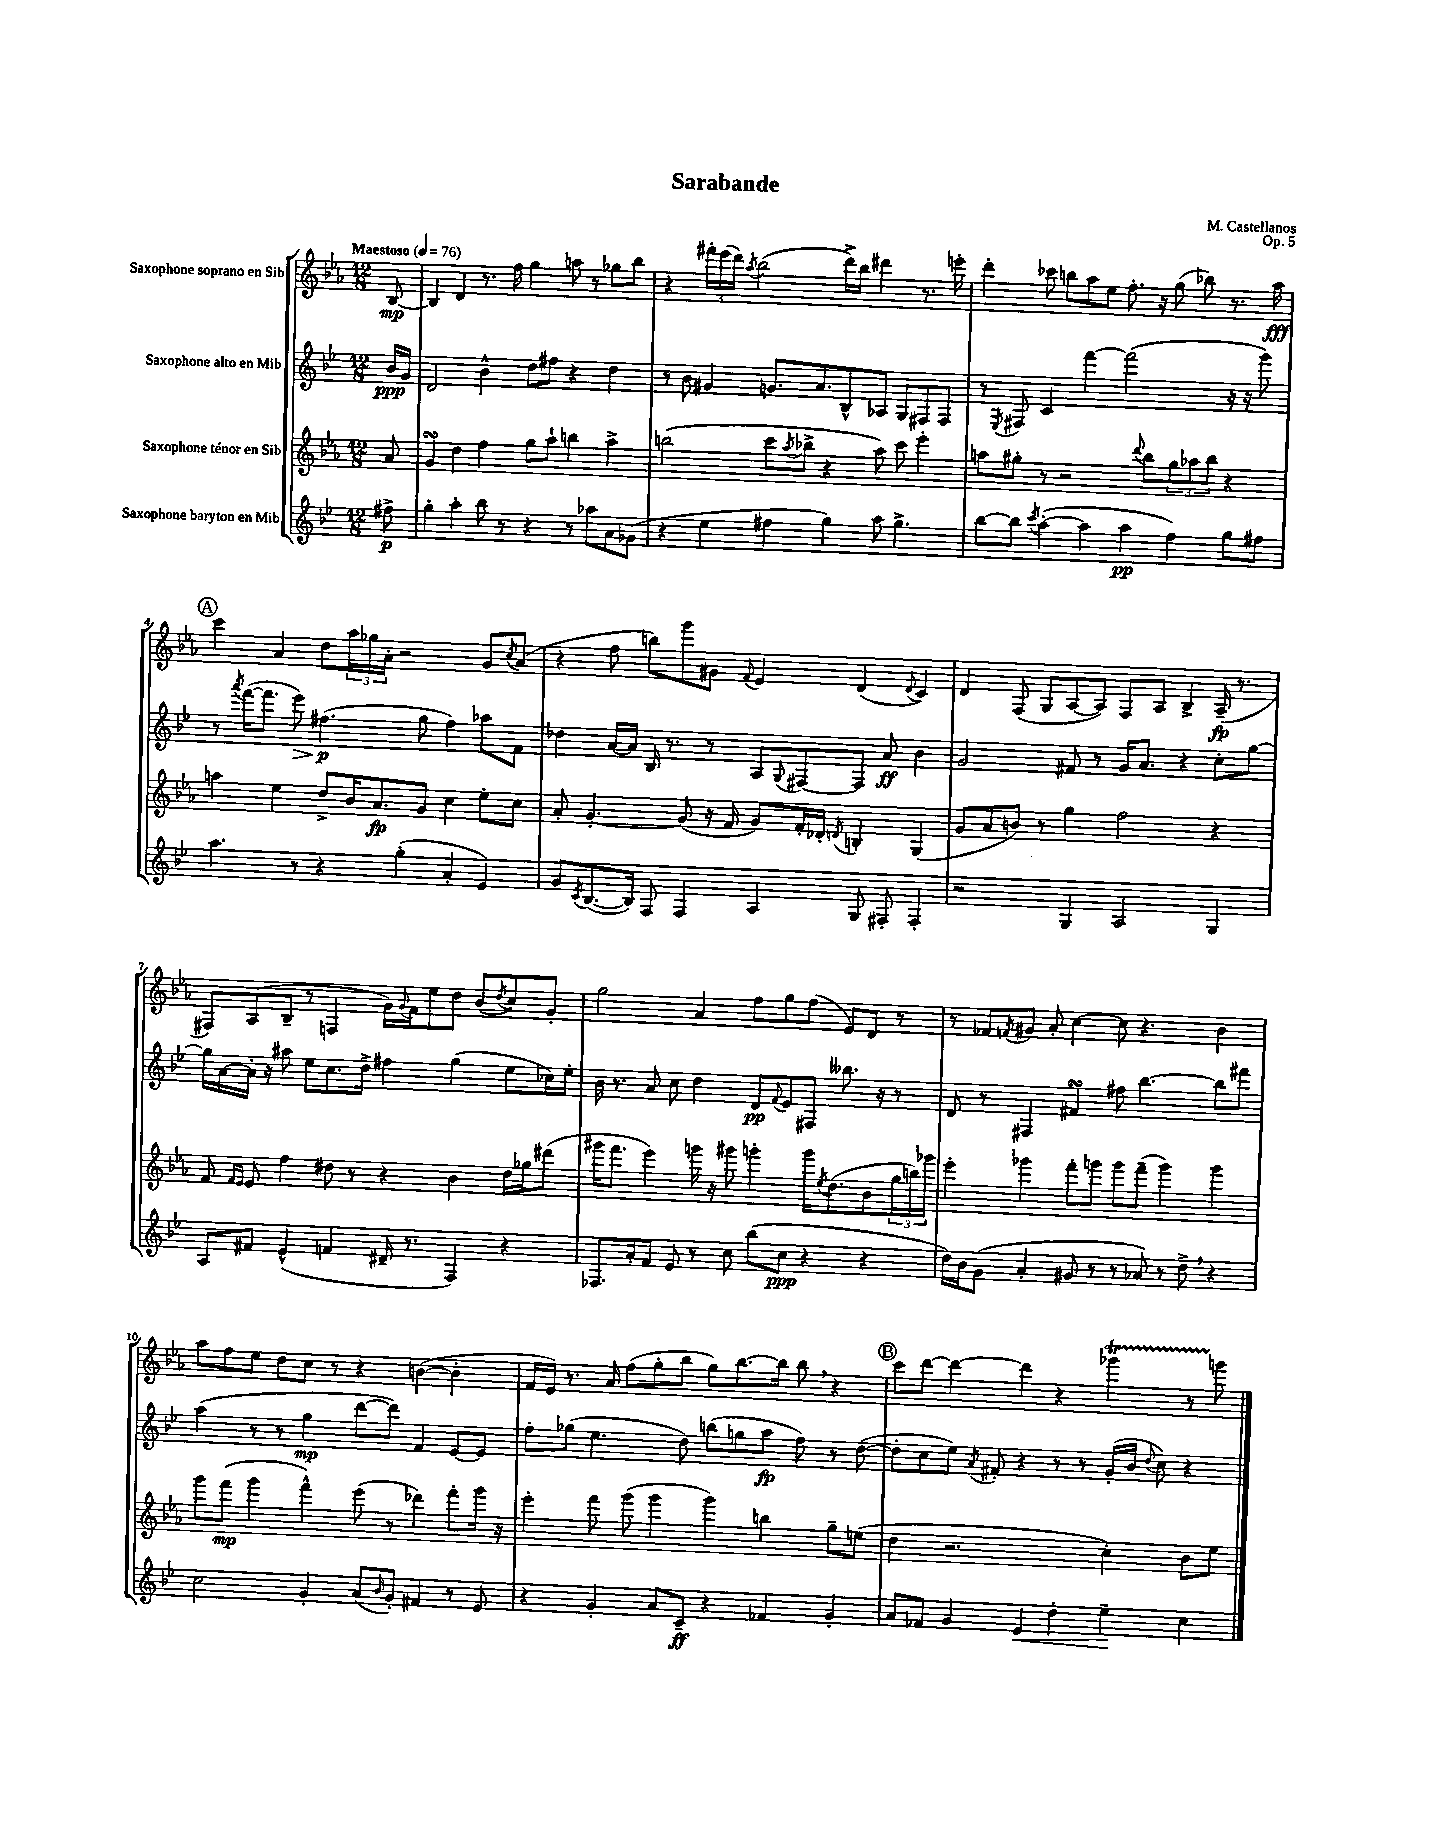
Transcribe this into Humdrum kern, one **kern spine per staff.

**kern	**dynam	**kern	**dynam	**kern	**dynam	**kern	**dynam
*part4	*part4	*part3	*part3	*part2	*part2	*part1	*part1
*staff4	*staff4	*staff3	*staff3	*staff2	*staff2	*staff1	*staff1
*I"Saxophone baryton en Mib	*	*I"Saxophone ténor en Sib	*	*I"Saxophone alto en Mib	*	*I"Saxophone soprano en Sib	*
*clefG2	*	*clefG2	*	*clefG2	*	*clefG2	*
*k[b-e-]	*	*k[b-e-a-]	*	*k[b-e-]	*	*k[b-e-a-]	*
*M12/8	*	*M12/8	*	*M12/8	*	*M12/8	*
*MM76	*	*MM76	*	*MM76	*	*MM76	*
=	=	=	=	=	=	=	=
!	!	!	!	!	!	!LO:TX:a:B:t=Maestoso	!
8ff#X^\	p	8a-/	.	16b-/LL	ppp	[8B-/	mp
.	.	.	.	16g/JJ	.	.	.
=1	=1	=1	=1	=1	=1	=1	=1
4gg'\	.	4gsSsS/	.	2d/	.	4B-/]	.
4aa'\	.	4dd\	.	.	.	4d/	.
8bb-\	.	4ff\	.	4b-^^\	.	8.r	.
8r	.	.	.	.	.	.	.
.	.	.	.	.	.	16ff\	.
4r	.	8gg\L	.	8dd\L	.	4gg\	.
.	.	8aa-`\J	.	8ff#X\J	.	.	.
8r	.	4bbn\	.	4r	.	8aan\	.
8aa-X\L	.	.	.	.	.	8r	.
8a\	.	4aa-^\	.	4dd\	.	8gg-X\L	.
(8g-X\J	.	.	.	.	.	8bb-\J	.
=2	=2	=2	=2	=2	=2	=2	=2
4r	.	(2bbn\	.	8r	.	4r	.
.	.	.	.	8b-\	.	.	.
4ee-\	.	.	.	4g#X/	.	24fff#X'\LL	.
.	.	.	.	.	.	(24eee-\	.
.	.	.	.	.	.	24ddd\JJ)	.
.	.	.	.	.	.	8qaa-/	.
.	.	.	.	.	.	(2bb-\	.
4ff#X\	.	8ccc\L	.	8.gn/L	.	.	.
.	.	8qaa-/	.	.	.	.	.
.	.	8bb-X^\J	.	.	.	.	.
.	.	.	.	8.a/	.	.	.
4gg\)	.	4r	.	.	.	.	.
.	.	.	.	8B-^^/	.	16ddd^\LL)	.
.	.	.	.	.	.	16bb-\JJ	.
8aa\	.	8aa-\)	.	8A-X/J	.	4ddd#X\	.
4.gg^\	.	8ccc\	.	8G/L	.	.	.
.	.	4eee-'\	.	8F#X/	.	8.r	.
.	.	.	.	8F#/J	.	.	.
.	.	.	.	.	.	16eeen'\	.
=3	=3	=3	=3	=3	=3	=3	=3
[8bb-\L	.	8aan\L	.	8r	.	4ddd'\	.
.	.	.	.	8qE-/	.	.	.
8bb-\J]	.	8gg#X'\J	.	8F#X/	.	.	.
8qccc/	.	.	.	.	.	.	.
([4aa'\	.	8r	.	4c/	.	8ccc-X\	.
.	.	2r	.	.	.	8bbn\L	.
4aa\]	.	.	.	[4fff\	.	8aa-\	.
.	.	.	.	.	.	8ee-\J	.
4aa\	pp	.	.	(2fff\]	.	8.ff'\	.
.	.	8qqddd/	.	.	.	.	.
.	.	8bb-\L	.	.	.	.	.
.	.	.	.	.	.	16r	.
4ff\)	.	12gg#\	.	.	.	(8gg\	.
.	.	12aa-X\	.	.	.	.	.
.	.	.	.	.	.	8bb-X\)	.
.	.	12bb-\J	.	.	.	.	.
8gg\L	.	4r	.	16r	.	8.r	.
.	.	.	.	16r	.	.	.
8ff#X\J	.	.	.	8ggg\)	.	.	.
.	.	.	.	.	.	16aa-\	fff
!!LO:LB:g=z
!!LO:REH:place=s1:t=A
=4	=4	=4	=4	=4	=4	=4	=4
4.aa\	.	4aan\	.	8r	.	4ccc\	.
.	.	.	.	8qaaa/	.	.	.
.	.	.	.	([16fff\KL	.	.	.
.	.	.	.	8.fff\J]	.	.	.
.	.	4ee-\	.	.	.	4a-/	.
!	!	!	!	!	!LO:HP:b	!	!
8r	.	.	.	8eee-\)	>	.	.
4r	.	8dd^/L	.	(4.ff#X\	p	8dd\L	.
.	.	16b-/K	.	.	.	24aa-\L	.
.	.	.	.	.	.	24gg-X\	.
.	.	8.a-/	fp	.	.	.	.
.	.	.	.	.	.	24a-'\JJ	.
(4gg'\	.	.	.	.	.	2r	.
.	.	8g/J	.	8gg\	]	.	.
4a'/	.	4cc\	.	4ff#\)	.	.	.
4e-/)	.	8ee-'\L	.	8aa-X\L	.	8g/L	.
.	.	.	.	.	.	8qcc/	.
.	.	8cc\J	.	8f\J	.	(8a-/J	.
=5	=5	=5	=5	=5	=5	=5	=5
8g/L	.	8a-'/	.	4dd-X\	.	4r	.
8qc/	.	.	.	.	.	.	.
([8.B-/	.	[4.g'/	.	.	.	.	.
.	.	.	.	[16a/LL	.	8ff\	.
16B-/Jk])	.	.	.	16a/JJ]	.	.	.
8F/	.	.	.	16B-/	.	8bbn\L)	.
.	.	.	.	8.r	.	.	.
4F/	.	(8g/]	.	.	.	8ggg\	.
.	.	16r	.	8r	.	8g#X\J	.
.	.	16f/	.	.	.	.	.
.	.	.	.	.	.	8qqf/	.
4A/	.	8g/L)	.	8A/L	.	4e-/	.
.	.	.	.	8qqG/	.	.	.
.	.	16f'/L	.	[8F#X/	.	.	.
.	.	16d-X'/JJ	.	.	.	.	.
.	.	8qdn/	.	.	.	.	.
8G/	.	4Bn'/	.	8F#/J]	.	(4d/	.
8F#X'/	.	.	.	8a/	ff	.	.
.	.	.	.	.	.	8qqd/	.
4F#'/	.	(4G/	.	4b-\	.	4c/)	.
=6	=6	=6	=6	=6	=6	=6	=6
2r	.	8g/L	.	2g/	.	4d/	.
.	.	8a-/	.	.	.	.	.
.	.	8bn/J)	.	.	.	(8F/	.
.	.	8r	.	.	.	8G/L	.
4G/	.	4gg\	.	8f#X/	.	[8A-/	.
.	.	.	.	8r	.	8A-/J])	.
2A/	.	2ff\	.	16g/KL	.	8F/L	.
.	.	.	.	8.a/J	.	.	.
.	.	.	.	.	.	8A-/J	.
.	.	.	.	4r	.	4B-^/	.
4G/	.	4r	.	8cc'\L	.	(16A-~/	fp
.	.	.	.	.	.	8.r	.
.	.	.	.	[8gg\J	.	.	.
!!LO:LB:g=z
=7	=7	=7	=7	=7	=7	=7	=7
8A/L	.	8f/	.	16gg\LL]	.	8F#X/L)	.
.	.	.	.	[16a\	.	.	.
.	.	16qqf/LL	.	.	.	.	.
.	.	16qqe-/JJ	.	.	.	.	.
8f#X/J	.	8e-/	.	16a'\JJ]	.	(8A-/	.
.	.	.	.	16r	.	.	.
(4e-^^/	.	4ff\	.	8aa#X\	.	8B-~/J	.
.	.	.	.	8ee-\L	.	8r	.
4fn/	.	8dd#X\	.	8.cc\	.	4Fn/	.
.	.	8r	.	.	.	.	.
.	.	.	.	16dd^\Jk	.	.	.
16d#X~/	.	4r	.	4ff#X\	.	16g\LL)	.
.	.	.	.	.	.	8qqg/	.
8.r	.	.	.	.	.	16f\J	.
.	.	.	.	.	.	8ee-\	.
4F/)	.	4b-\	.	(4gg\	.	8dd\J	.
.	.	.	.	.	.	(8b-/L	.
.	.	.	.	.	.	8qdd/	.
4r	.	16dd#\LL	.	8ee-\L	.	8cc/)	.
.	.	16gg-X\J	.	.	.	.	.
.	.	(8ddd#X\J	.	16cc-X\L)	.	8g'/J	.
.	.	.	.	16ee-'\JJ	.	.	.
=8	=8	=8	=8	=8	=8	=8	=8
8.F-X/L	.	16ggg#X\KL	.	16b-\	.	2gg\	.
.	.	8.fff\J	.	8.r	.	.	.
16a'/k	.	.	.	.	.	.	.
8f/J	.	4eee-\)	.	8a/	.	.	.
8e-/	.	.	.	8cc\	.	.	.
8r	.	16gggn\	.	4dd\	.	4a-/	.
.	.	16r	.	.	.	.	.
8cc\	.	8ggg#X\	.	.	.	.	.
(8bb-\L	.	4gggn'\	.	8d/L	pp	8ff\L	.
.	.	.	.	8qqf/	.	.	.
8cc\J	ppp	.	.	8e-/	.	8gg\	.
4r	.	16ggg\KL	.	8F#X/J	.	(8ff\J	.
.	.	8qee-/	.	.	.	.	.
.	.	(8.dd\	.	.	.	.	.
.	.	.	.	8.bb--X\	.	8e-/L)	.
4r	.	8b-\	.	.	.	8d/J	.
.	.	.	.	16r	.	.	.
.	.	24gg\L	.	8r	.	8r	.
.	.	24bbn\)	.	.	.	.	.
.	.	24ggg-X\JJ	.	.	.	.	.
=9	=9	=9	=9	=9	=9	=9	=9
16dd\LL)	.	4eee-'\	.	8d/	.	8r	.
16b-\J	.	.	.	.	.	.	.
(8g\J	.	.	.	8r	.	8f-X/L	.
.	.	.	.	.	.	8qfn/	.
4a'/	.	4ggg-X\	.	4F#X/	.	8g#X/J	.
.	.	.	.	.	.	8a-'/	.
8g#X/	.	8fff'\L	.	4f#XsSsS/	.	[4cc\	.
8r	.	8gggn\J	.	.	.	.	.
8r	.	8ggg\L	.	8ff#X\	.	8cc\]	.
8a-X/)	.	(8fff~\J	.	[4.bb-\	.	4.r	.
8r	.	4ggg\)	.	.	.	.	.
8dd^,\	.	.	.	.	.	.	.
4r	.	4ggg\	.	8bb-\L]	.	4b-\	.
.	.	.	.	8fff#X\J	.	.	.
!!LO:LB:g=z
=10	=10	=10	=10	=10	=10	=10	=10
2cc\	.	8ggg\L	.	(4aa\	.	8aa-\L	.
.	.	(8fff\J	mp	.	.	8ff\	.
.	.	4ggg\	.	8r	.	8ee-\J	.
.	.	.	.	8r	.	8dd\L	.
4g'/	.	4fff^^\)	.	4gg\	mp	8cc\J	.
.	.	.	.	.	.	8r	.
(8a/L	.	(8eee-\	.	[8ddd\L	.	4r	.
16qqb-/	.	.	.	.	.	.	.
8g'/J)	.	8r	.	8ddd\J])	.	.	.
4f#X/	.	4ddd-X\)	.	4f/	.	([4bn\	.
8r	.	8fff'\L	.	[8e-/L	.	4b'\]	.
8e-/	.	16ggg\Jk	.	8e-/J]	.	.	.
.	.	16r	.	.	.	.	.
=11	=11	=11	=11	=11	=11	=11	=11
4r	.	4eee-'\	.	8ff'\L	.	16f/LL	.
.	.	.	.	.	.	16e-/JJ)	.
.	.	.	.	(8gg-X\J	.	8.r	.
4g'/	.	8fff\	.	4.ee-\	.	.	.
.	.	.	.	.	.	16a-/	.
.	.	(8ggg\	.	.	.	(8ff\L	.
8a/L	.	4ggg\	.	.	.	8gg'\	.
8c~/J	ff	.	.	8dd\)	.	8bb-\J	.
4r	.	4ggg\)	.	(8bbn\L	.	8gg\L)	.
.	.	.	.	8ggn\	.	[8.bb-\	.
4f-X/	.	4bbn\	.	8aa\J	fp	.	.
.	.	.	.	.	.	16bb-\Jk]	.
.	.	.	.	8ff\)	.	8bb-,\	.
4g'/	.	8gg~\L	.	8r	.	4r	.
.	.	(8een\J	.	([8dd\	.	.	.
!!LO:REH:place=s1:t=B
=12	=12	=12	=12	=12	=12	=12	=12
8a/L	.	4dd\	.	8dd'\L]	.	8ccc\L	.
8f-X/J	.	.	.	8cc\	.	[8ddd\J	.
4g/	.	2.r	.	8ee-\J)	.	4ddd\_	.
.	.	.	.	8qa/	.	.	.
.	.	.	.	8f#X'/	.	.	.
!	!LO:HP:b	!	!	!	!	!	!
4e-/	<	.	.	4r	.	4ddd\]	.
4dd'\	.	.	.	8r	.	4r	.
.	.	.	.	8r	.	.	.
4ee-~\	.	4cc'\)	.	(16g'/LL	.	4ggg-XT\	.
.	.	.	.	16b-/JJ	.	.	.
.	.	.	.	8qqdd/	.	.	.
.	.	.	.	8cc\)	.	.	.
4cc\	[	8b-\L	.	4r	.	8r	.
.	.	8ee-\J	.	.	.	8gggn\	.
==	==	==	==	==	==	==	==
*-	*-	*-	*-	*-	*-	*-	*-
